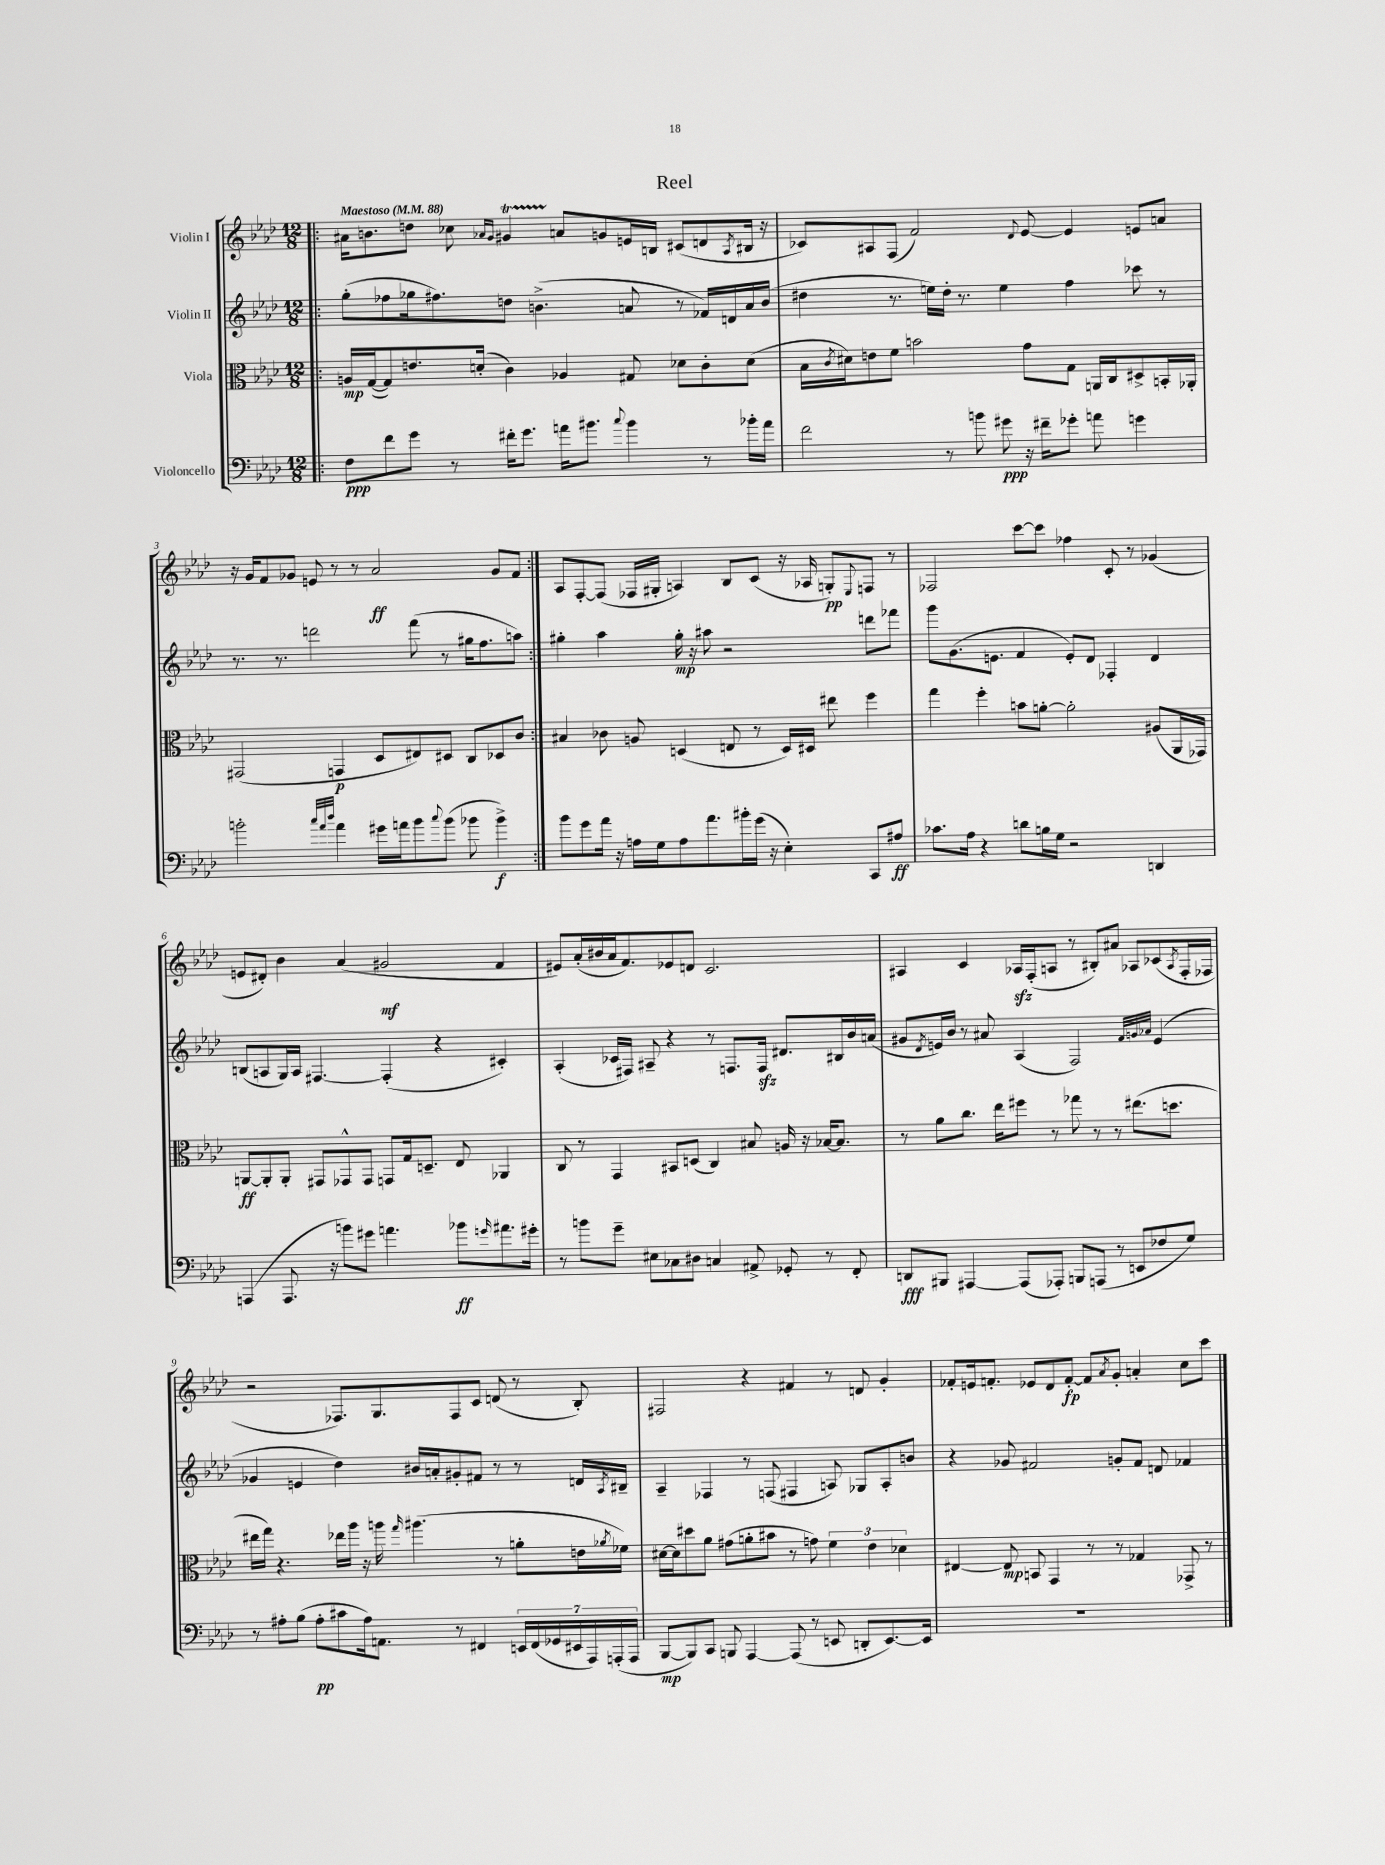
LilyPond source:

\header { title = "Reel" }
<<
\new StaffGroup <<
\new Staff = "s0" \with { instrumentName = "Violin I" } {
    \clef treble \key aes \major \numericTimeSignature \time 12/8 \tempo "Maestoso" 4 = 88
    \repeat volta 2 { \bar ".|:" ais'16 b'8. d''8 ces''8 \grace { aes'16 g'16 } gis'4\startTrillSpan a'8\stopTrillSpan g'8 e'16 b16 cis'8( d'8 \acciaccatura { aes8 } bis16 r16 |
    ces'8) ais8 f8( f'2) \appoggiatura { des'8 } ees'8~ ees'4 e'8 a'8 |
    r16 g'16 f'8 ges'8 e'8 r8 r8 aes'2\ff ges'8 f'8 | }
    aes8 f8~-. f8( fes16 gis16-. a4) bes8 c'8( r16 aes16 g8-.\pp) \appoggiatura { ees8 } f8 r8 |
    fes2 c'''8~ c'''8 fes''4 c'8-. r8 ges'4( |
    e'8 dis'8-.) bes'4 aes'4( gis'2\mf f'4 |
    eis'8) aes'16-.( bis'16 aes'16 f'8.) ees'8 d'8 c'2. |
    ais4 c'4 aes16\sfz f16-.( a8 r8 bis8-.) ais'8 aes8 ces'8( \acciaccatura { aes8 } f16-. fes16 |
    r2 fes8.) g8. fes8 c'8 d'8( r8 bes8-.) |
    fis2 r4 fis'4 r8 d'8 g'4-. |
    fes'8-. e'16 f'8.-. ees'8 des'8 f'8~-.\fp f'8 \acciaccatura { aes'8 } g'8-. a'4-. c''8 c'''8 \bar "|." |
}
\new Staff = "s1" \with { instrumentName = "Violin II" } {
    \clef treble \key aes \major \numericTimeSignature \time 12/8
    \repeat volta 2 { \bar ".|:" g''8-.( fes''8 ges''16 fis''8.) d''8 b'4.->( a'8 r8 fes'16) d'16 a'16 b'16( |
    dis''4 r8. e''16) dis''16-. r8. e''4 f''4 ces'''8 r8 |
    r8. r8. d'''2 f'''8( r8 gis''16 f''8. a''8) | }
    gis''4-. aes''4 gis''16-.\mp r16 ais''8 r2 d'''8 fes'''8 |
    g'''8 g'8.( e'8. f'4 e'8-.) des'8 fes4-. des'4 |
    b8( a8 g16) a16 fis4.~ fis4-.( r4 cis'4-.) |
    aes4-.( ces'16 fis16) ais8-- r4 r8 f8. f16\sfz dis'8. bis16 bes'16 a'16( |
    gis'8 \acciaccatura { des'8 } e'16) bes'16 r8 ais'8 aes4( f2) \grace { f'32 g'32 aes'32 } e'4( |
    ges'4 e'4 des''4) bis'16 a'16-. gis'8-. fis'8 r8 r8 d'16 \acciaccatura { aes8 } bis16-- |
    aes4-- fes4 r8 f8( fis4 a8) ges8 a8-. b'8 |
    r4 ges'8 fis'2 g'8-. fis'8 d'8 fes'4 \bar "|." |
}
\new Staff = "s2" \with { instrumentName = "Viola" } {
    \clef alto \key aes \major \numericTimeSignature \time 12/8
    \repeat volta 2 { \bar ".|:" a16\mp g16~( g8) e'8. d'16-.( c'4) aes4 gis8 des'8 c'8-. des'8( |
    bes16 \acciaccatura { c'8 } dis'16) e'8 f'8 b'2 g'8 g8 a,16 c16 dis8-> b,16-. aes,16-. |
    gis,2( g,4\p des8 eis8) dis8 c8 des8 c'8 | }
    bis4 ces'8 a8 d4( e8 r8 d16) dis16 eis''8 f''4 |
    g''4 f''4-. b'8 a'8~-. a'2-. ais8( aes,16 ges,16) |
    a,8~\ff a,8-. a,8-. gis,8 ges,8-^ ges,8 g,8 g16 d8.-- ees8 aes,4 |
    c8 r8 g,4 bis,8 d8( c4) bis8 a16 r16 bes16~ bes8. |
    r8 aes'8 c''8. ees''16 fis''8 r8 ges''8 r8 r8 eis''8.( d''8. |
    eis''16 g''16) r4. ees''16 aes''16 r16 a''16 \grace { g''16 } ais''4.( r8 a'8-. e'16 \acciaccatura { aes'8 } fes'16) |
    dis'16~ dis'16 dis''8 aes'8 gis'8( a'8-. bis'8 r8 g'8) \tuplet 3/2 { f'4 ees'4 des'4 } |
    eis4~ eis8\mp b,8 g,4 r8 r8 ges4 ges,8-> r8 \bar "|." |
}
\new Staff = "s3" \with { instrumentName = "Violoncello" } {
    \clef bass \key aes \major \numericTimeSignature \time 12/8
    \repeat volta 2 { \bar ".|:" f8\ppp f'8 g'8 r8 fis'16-. g'8. a'16 bis'8. \appoggiatura { c''8 } bis'4 r8 bes'16-. a'16 |
    f'2 r8 b'8 gis'8\ppp r16 fis'16-- ges'8-. a'8 g'4 |
    b'2-. \grace { c''32 aes'32 des''32 } aes'4 gis'16 a'16 b'8 \appoggiatura { c''8 } b'8( bes'8 bes'4->\f) | }
    bes'8 g'8 aes'16 r16 a16 g16 a8 aes'8. bis'16-. g'16( r16 ees4-.) c,8 ais8\ff |
    ces'8. aes16 r4 d'8 b16 g16 r2 d,4 |
    a,,4( a,,8. r16 b'8) gis'8 a'4. bes'8\ff \grace { g'16 } ais'8. gis'16-. |
    r8 b'8 g'8-- eis8 ces8 dis8 c4 ais,8-> ges,8-. r8 f,8-. |
    d,8\fff bis,,8 ais,,4~ ais,,8( aes,,8-.) b,,8 a,,8( r8 e,8 fes8 g8) |
    r8 ais8-. bes8( ais8-.\pp cis'8 ais16) a,8. r8 fis,4 \tuplet 7/4 { e,16 fis,16( ges,16 eis,16 aes,,16) a,,16-.( a,,16 } |
    bes,,8~\mp bes,,8) c,8 b,,8 aes,,4~ aes,,8( r8 e,8 d,8-. e,8.~) e,16 |
    R1. \bar "|." |
}
>>
>>
